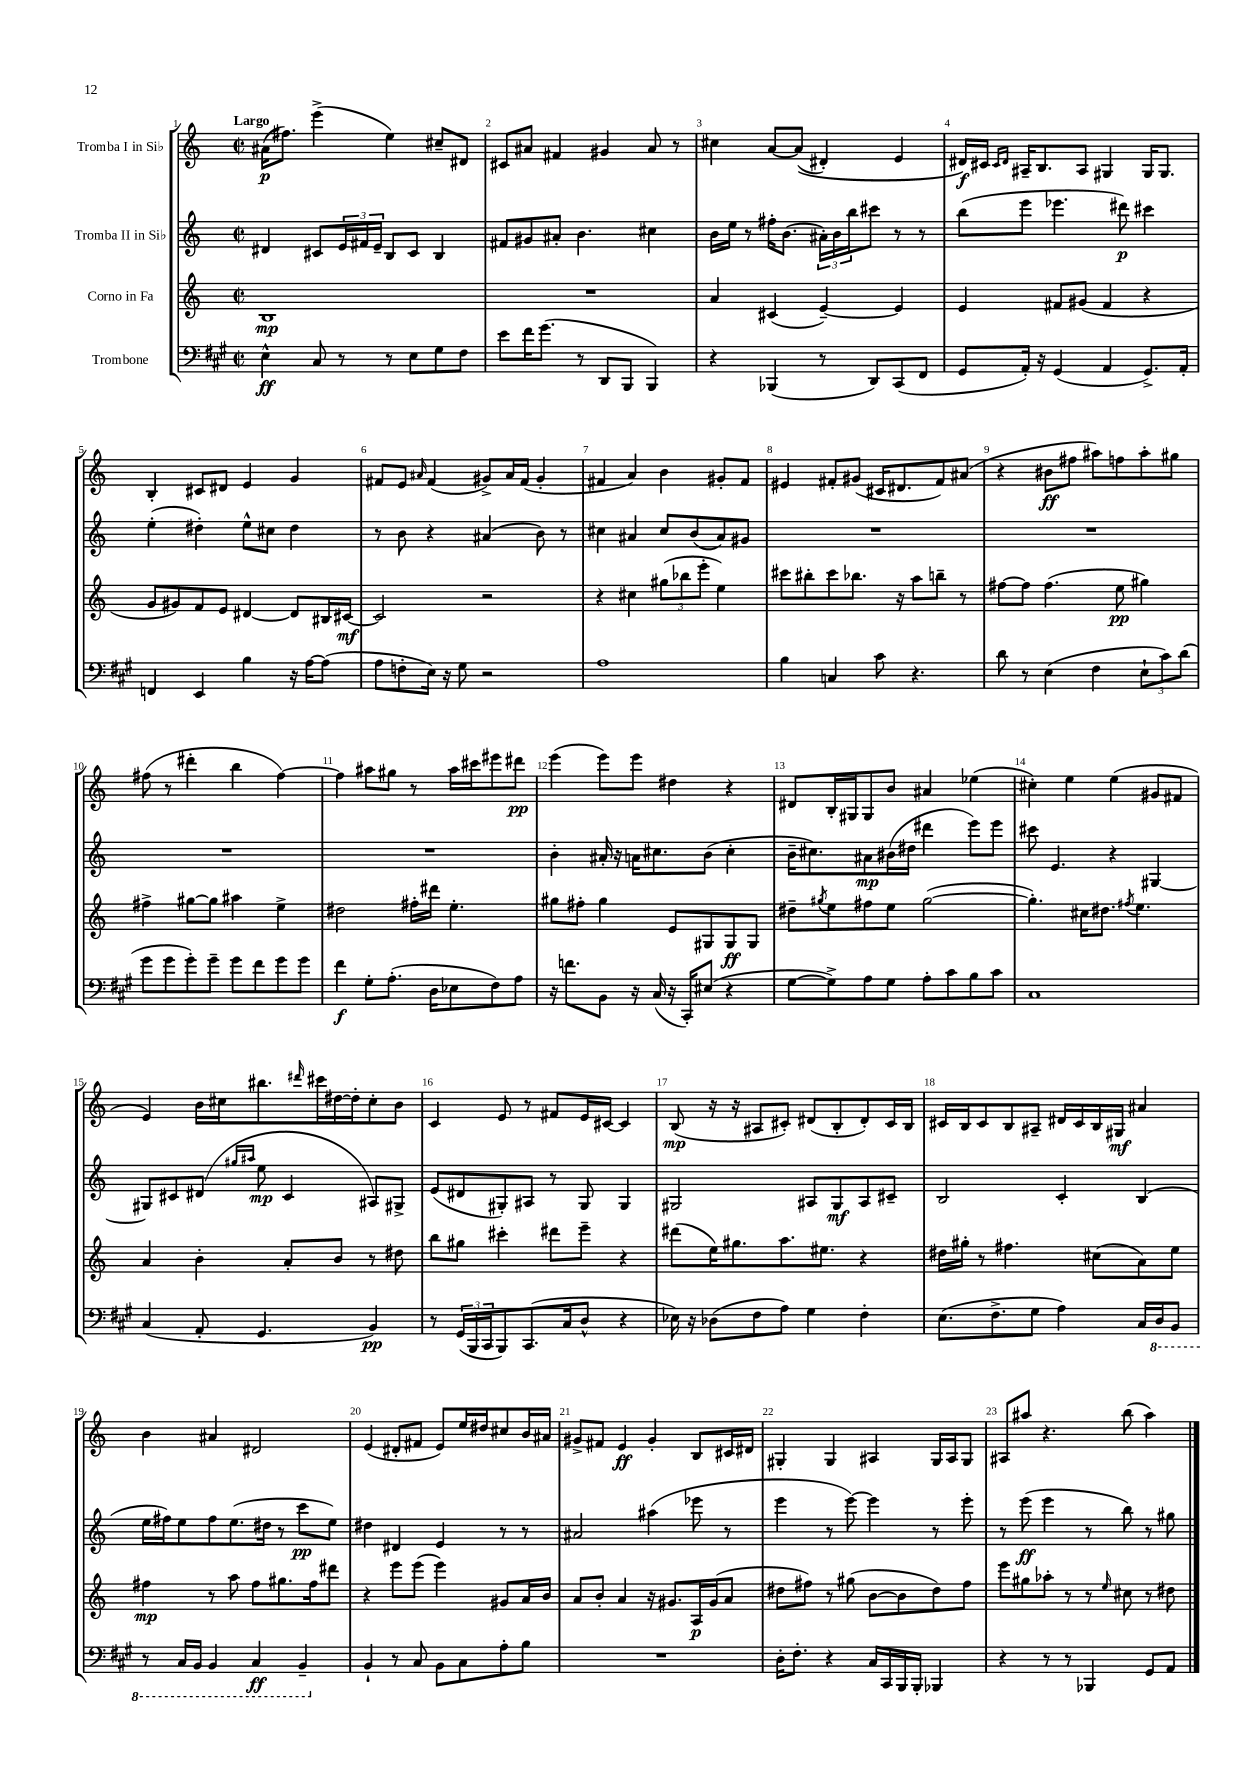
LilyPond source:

<<
\new StaffGroup <<
\new Staff = "s0" \with { instrumentName = "Tromba I in Sib" } {
    \clef treble \key c \major \defaultTimeSignature \time 2/2 \tempo "Largo"
    ais'16\p( fis''8.) e'''4->( e''4) cis''8-- dis'8 |
    cis'8 ais'8 fis'4 gis'4 ais'8 r8 |
    cis''4 a'8~ a'8(\( dis'4-.) e'4 |
    dis'16\f\) cis'16 \grace { cis'16 dis'16 } ais16-- b8. ais8 gis4 gis16 gis8. |
    b4-. cis'8 dis'8 e'4 g'4 |
    fis'8 e'8 \grace { ais'16 } fis'4( gis'8->) ais'16 fis'16( gis'4-. |
    fis'4 a'4) b'4 gis'8-. fis'8 |
    eis'4 fis'8-. gis'8( cis'16 dis'8. fis'8) ais'8( |
    r4 bis'8\ff fis''8 ais''8) f''8 ais''8-. gis''8 |
    fis''8( r8 dis'''4-. b''4 fis''4~) |
    fis''4 ais''8 gis''8 r8 ais''16 cis'''16 eis'''8 dis'''8\pp |
    e'''4( e'''8) e'''8 dis''4 r4 |
    dis'8 b16-. gis16 gis8 b'8 ais'4 ees''4( |
    cis''4-.) e''4 e''4( gis'8 fis'8 |
    e'4) b'16 cis''16 bis''8. \grace { dis'''16 } cis'''16 dis''16~ dis''16-. cis''8-. b'8 |
    c'4 e'8 r8 fis'8 e'16 cis'16~ cis'4 |
    b8\mp( r16 r16 ais8 cis'8-.) dis'8( b8-. dis'8-.) cis'16 b16 |
    cis'16 b16 cis'8 b8 ais8-- dis'16 cis'16 b16 gis16\mf ais'4 |
    b'4 ais'4 dis'2 |
    e'4( dis'8-. fis'8 e'8) e''16 dis''16 cis''8 b'16 ais'16 |
    gis'8-> fis'8 e'4\ff gis'4-. b8 cis'16 dis'16 |
    gis4-. gis4 ais4 gis16 ais16 gis8 |
    ais8 ais''8 r4. b''8( ais''4) \bar "|." |
}
\new Staff = "s1" \with { instrumentName = "Tromba II in Sib" } {
    \clef treble \key c \major \defaultTimeSignature \time 2/2
    dis'4 cis'8 \tuplet 3/2 { e'16 fis'16 e'16-- } b8 cis'8 b4 |
    fis'8 gis'8 ais'8-. b'4. cis''4 |
    b'16 e''16 r8 fis''16-. b'8.( \tuplet 3/2 { ais'16-.) b'16 b''16 } cis'''8 r8 r8 |
    b''8( e'''8 ees'''4. dis'''8\p) cis'''4 |
    e''4-.( dis''4-.) e''8-^ cis''8 dis''4 |
    r8 b'8 r4 ais'4( b'8) r8 |
    cis''4 ais'4 cis''8 b'8( ais'8) gis'8 |
    R1 |
    R1 |
    R1 |
    R1 |
    b'4-. ais'16-. r16 a'16 cis''8. b'8( cis''4-. |
    b'16-- cis''8.) ais'8\mp bis'16( dis''16 dis'''4 e'''8) e'''8 |
    cis'''8 e'4. r4 gis4~ |
    gis8 cis'8 dis'8( \grace { gis''16 ais''16 } e''8\mp cis'4 ais8) gis8-> |
    e'8( dis'8 gis8-.) ais8 r8 gis8 gis4 |
    gis2 ais8 gis8\mf ais8 cis'8-- |
    b2 c'4-. b4( |
    e''16 fis''16) e''8 fis''8 e''8.( dis''16 r8 c'''8\pp e''8) |
    dis''4 dis'4 e'4 r8 r8 |
    ais'2 ais''4( ees'''8 r8 |
    e'''4 r8 e'''8~) e'''4 r8 e'''8-. |
    r8 e'''8\ff( e'''4 r8 b''8) r8 gis''8 \bar "|." |
}
\new Staff = "s2" \with { instrumentName = "Corno in Fa" } {
    \clef treble \key c \major \defaultTimeSignature \time 2/2
    b1\mp |
    R1 |
    a'4 cis'4( e'4~--) e'4 |
    e'4 fis'8 gis'8( fis'4 r4 |
    g'8 gis'8) f'8 e'8 dis'4~ dis'8 bis16 cis'16~\mf |
    cis'2 r2 |
    r4 cis''4 \tuplet 3/2 { gis''8( bes''8 e'''8-. } e''4) |
    cis'''8 bis''8-. cis'''8 bes''8. r16 a''8 b''8-- r8 |
    fis''8~ fis''8 fis''4.( e''8\pp gis''4) |
    fis''4-> gis''8~ gis''8 ais''4 e''4-> |
    dis''2 fis''16-. dis'''16 e''4.-. |
    gis''8 fis''8-. gis''4 e'8 gis8 gis8\ff gis8 |
    dis''8-- \acciaccatura { gis''8 } e''8 fis''8 e''8 gis''2~( |
    gis''4.-.) cis''16 dis''8. \acciaccatura { fis''8 } e''4. |
    a'4 b'4-. a'8-. b'8 r8 dis''8 |
    b''8 gis''8 cis'''4-. dis'''8 e'''8-- r4 |
    dis'''8( e''16) gis''8. a''8. eis''8. r4 |
    dis''16 gis''16-. r8 fis''4. cis''8( a'8) e''8 |
    fis''4\mp r8 a''8 fis''8 gis''8. fis''16 dis'''8 |
    r4 e'''8 e'''8( e'''4) gis'8 a'16 b'16 |
    a'8 b'8-. a'4 r16 gis'8. a16\p gis'16( a'8 |
    dis''8 fis''8) r8 gis''8( b'8~ b'8 dis''8) fis''8 |
    e'''8 gis''8 aes''8-. r8 r8 \grace { e''16 } cis''8 r8 dis''8 \bar "|." |
}
\new Staff = "s3" \with { instrumentName = "Trombone" } {
    \clef bass \key a \major \defaultTimeSignature \time 2/2
    e4-^\ff cis8 r8 r8 e8 gis8 fis8 |
    e'8 fis'16 gis'8.( r8 d,8 b,,8 b,,4) |
    r4 bes,,4( r8 d,8) cis,8( fis,8 |
    gis,8 a,16-.) r16 gis,4( a,4 gis,8.->) a,16-. |
    f,4 e,4 b4 r16 a16~ a8( |
    a8 f8-. e16) r16 gis8 r2 |
    a1 |
    b4 c4 cis'8 r4. |
    d'8 r8 e4( fis4 \tuplet 3/2 { e8-! cis'8) d'8( } |
    gis'8 gis'8 gis'8-.) gis'8-- gis'8 fis'8 gis'8 gis'8 |
    fis'4\f gis8-. a8.-.( d16 ees8 fis8) a8 |
    r16 f'8. b,8 r16 cis16( r16 cis,16-.) eis8( r4 |
    gis8~ gis8->) a8 gis8 a8-. cis'8 b8 cis'8 |
    cis1 |
    cis4( a,8-. gis,4. b,4\pp) |
    r8 \tuplet 3/2 { gis,16( b,,16 cis,16 } b,,8) cis,8.( cis16 d8-^ r4 |
    ees16) r16 des8( fis8 a8) gis4 fis4-. |
    e8.( fis8.-> gis8 a4) cis16 \ottava #-1 d,16 b,,8 |
    r8 cis,16 b,,16 b,,4 cis,4\ff b,,4-- \ottava #0 |
    b,4-! r8 cis8 b,8 cis8 a8-. b8 |
    R1 |
    d16-. fis8.-. r4 cis16 cis,16 b,,16 b,,16-. bes,,4 |
    r4 r8 r8 bes,,4 gis,8 a,8 \bar "|." |
}
>>
>>
\layout { \context { \Score \override BarNumber.break-visibility = ##(#f #t #t) barNumberVisibility = #all-bar-numbers-visible } }
